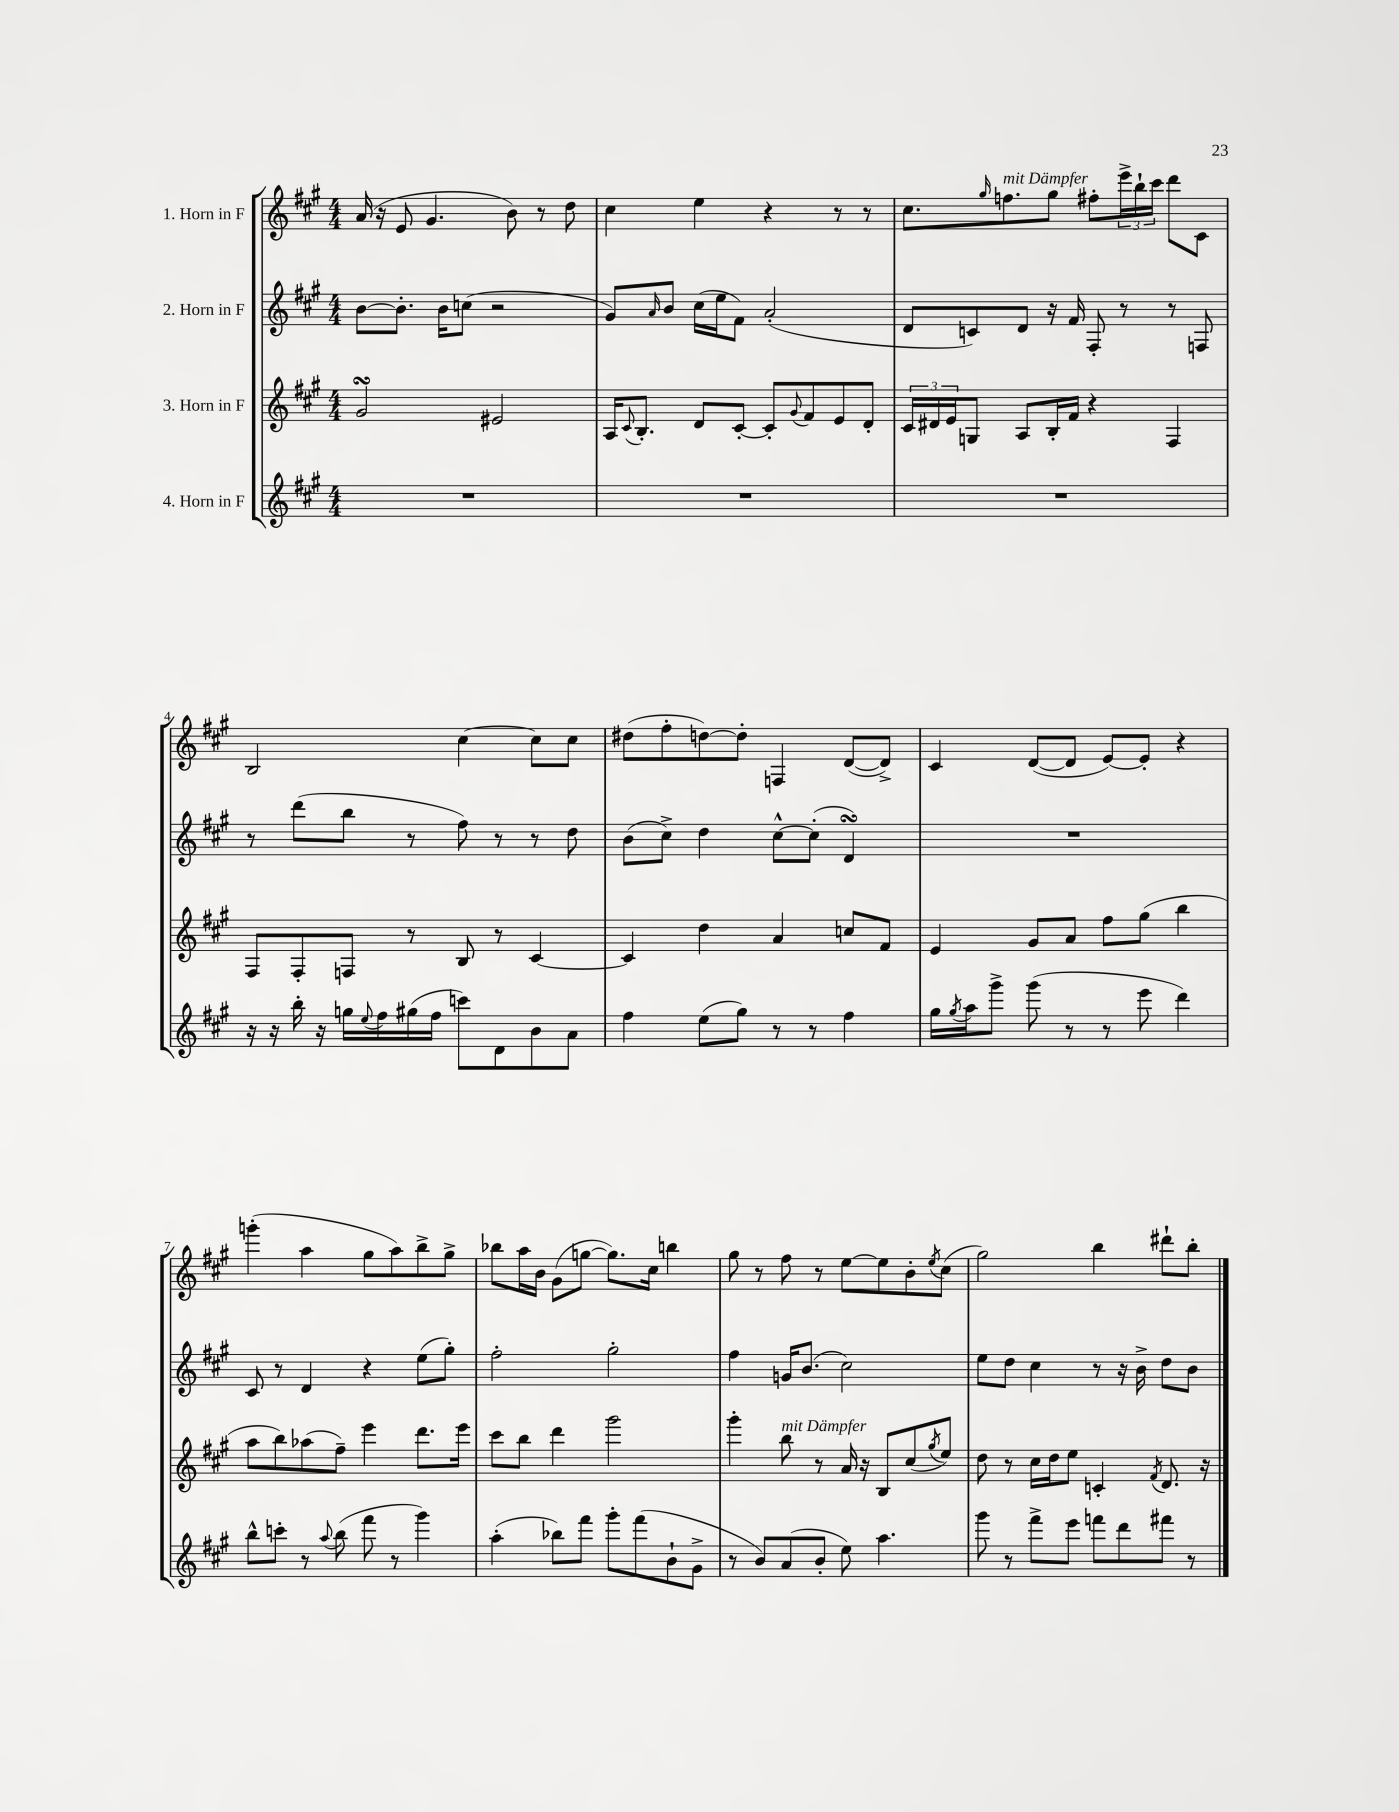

**kern	**kern	**kern	**kern
*part4	*part3	*part2	*part1
*staff4	*staff3	*staff2	*staff1
*I"4. Horn in F	*I"3. Horn in F	*I"2. Horn in F	*I"1. Horn in F
*clefG2	*clefG2	*clefG2	*clefG2
*k[f#c#g#]	*k[f#c#g#]	*k[f#c#g#]	*k[f#c#g#]
*M4/4	*M4/4	*M4/4	*M4/4
=1	=1	=1	=1
1r	2g#sSsS/	[8b\L	(16a/
.	.	.	16r
.	.	8.b'\J]	8e/
.	.	.	4.g#/
.	.	16b\KL	.
.	.	(8ccn\J	.
.	2e#X/	2r	.
.	.	.	8b\)
.	.	.	8r
.	.	.	8dd\
=2	=2	=2	=2
1r	16A/KL	8g#/L)	4cc#\
.	8qqc#/	.	.
.	8.B'/J	.	.
.	.	16qqa/	.
.	.	8b/J	.
.	8d/L	(16cc#\LL	4ee\
.	.	16ee\J	.
.	[8c#'/J	8f#\J)	.
.	8c#'/L]	(2a'/	4r
.	8qqg#/	.	.
.	8f#/	.	.
.	8e/	.	8r
.	8d'/J	.	8r
=3	=3	=3	=3
1r	24c#/LL	8d/L	8.cc#\L
.	24d#X/	.	.
.	24e/J	.	.
.	8Gn/J	8cn/)	.
.	.	.	16qqgg#/
!	!	!	!LO:TX:a:i:t=mit Dämpfer
.	.	.	8.ffn\
.	8A/L	8d/J	.
.	16B'/L	16r	8gg#\J
.	16f#/JJ	16f#/	.
.	4r	8F#'/	8ff#X'\L
.	.	8r	24eee^\L
.	.	.	24bb`\
.	.	.	24ccc#\JJ
.	4F#/	8r	8ddd\L
.	.	8Fn/	8c#\J
!!LO:LB:g=z
=4	=4	=4	=4
16r	8F#/L	8r	2B/
16r	.	.	.
16bb'\	8F#'/	(8ddd\L	.
16r	.	.	.
16ggn\LL	8Fn/J	8bb\J	.
8qqee/	.	.	.
16ff#\	.	.	.
(16gg#X\	8r	8r	.
16ff#\JJ	.	.	.
8cccn\L)	8B/	8ff#\)	[4cc#\
8d\	8r	8r	.
8b\	[4c#/	8r	8cc#\L]
8a\J	.	8dd\	8cc#\J
=5	=5	=5	=5
4ff#\	4c#/]	(8b\L	(8dd#X\L
.	.	8cc#^\J)	8ff#'\
(8ee\L	4dd\	4dd\	[8ddn\)
8gg#\J)	.	.	8dd'\J]
8r	4a/	[8cc#^^\L	4Fn/
8r	.	(8cc#'\J]	.
4ff#\	8ccn/L	4dsSSs/)	([8d/L
.	8f#/J	.	8d^/J])
=6	=6	=6	=6
16gg#\LL	4e/	1r	4c#/
8qgg#/	.	.	.
16aa\J	.	.	.
8ggg#^\J	.	.	.
(8ggg#\	8g#/L	.	([8d/L
8r	8a/J	.	8d/J]
8r	8ff#\L	.	[8e/L)
8eee\	(8gg#\J	.	8e'/J]
4ddd\)	4bb\	.	4r
!!LO:LB:g=z
=7	=7	=7	=7
8bb^^\L	8aa\L	8c#/	(4gggn'\
8cccn'\J	8bb\)	8r	.
8r	(8aa-X\	4d/	4aa\
8qqaa/	.	.	.
(8bb\	8ff#~\J)	.	.
8fff#\	4eee\	4r	8gg#\L
8r	.	.	8aa\)
4ggg#\)	8.ddd\L	(8ee\L	8bb^\
.	.	8gg#'\J)	8gg#^\J
.	16eee\Jk	.	.
=8	=8	=8	=8
(4aa'\	8ccc#\L	2ff#'\	8bb-X\L
.	8bb\J	.	16aa\L
.	.	.	16b\JJ
8bb-X\L)	4ddd\	.	(8g#\L
8fff#\J	.	.	[8ggn\J
8ggg#'\L	2ggg#\	2gg#'\	8.gg\L])
(8fff#\	.	.	.
.	.	.	16cc#\Jk
8b`\	.	.	4bbn\
8g#^\J	.	.	.
=9	=9	=9	=9
8r	4ggg#'\	4ff#\	8gg#\
8b/L)	.	.	8r
!	!LO:TX:a:i:t=mit Dämpfer	!	!
(8a/	8bb\	16gn/KL	8ff#\
.	.	(8.b/J	.
8b'/J	8r	.	8r
8ee\)	16a/	2cc#\)	[8ee\L
.	16r	.	.
4.aa\	8B/L	.	8ee\]
.	(8cc#/	.	8b'\
.	8qgg#/	.	8qee/
.	8ee/J)	.	(8cc#\J
=10	=10	=10	=10
8ggg#\	8dd\	8ee\L	2gg#\)
8r	8r	8dd\J	.
8fff#^\L	16cc#\LL	4cc#\	.
.	16dd\J	.	.
8eee\J	8ee\J	.	.
8fffn\L	4cn'/	8r	4bb\
8ddd\	.	16r	.
.	.	16b^\	.
.	8qf#/	.	.
8fff#X\J	8.d/	8dd\L	8ddd#X`\L
8r	.	8b\J	8bb'\J
.	16r	.	.
==	==	==	==
*-	*-	*-	*-
